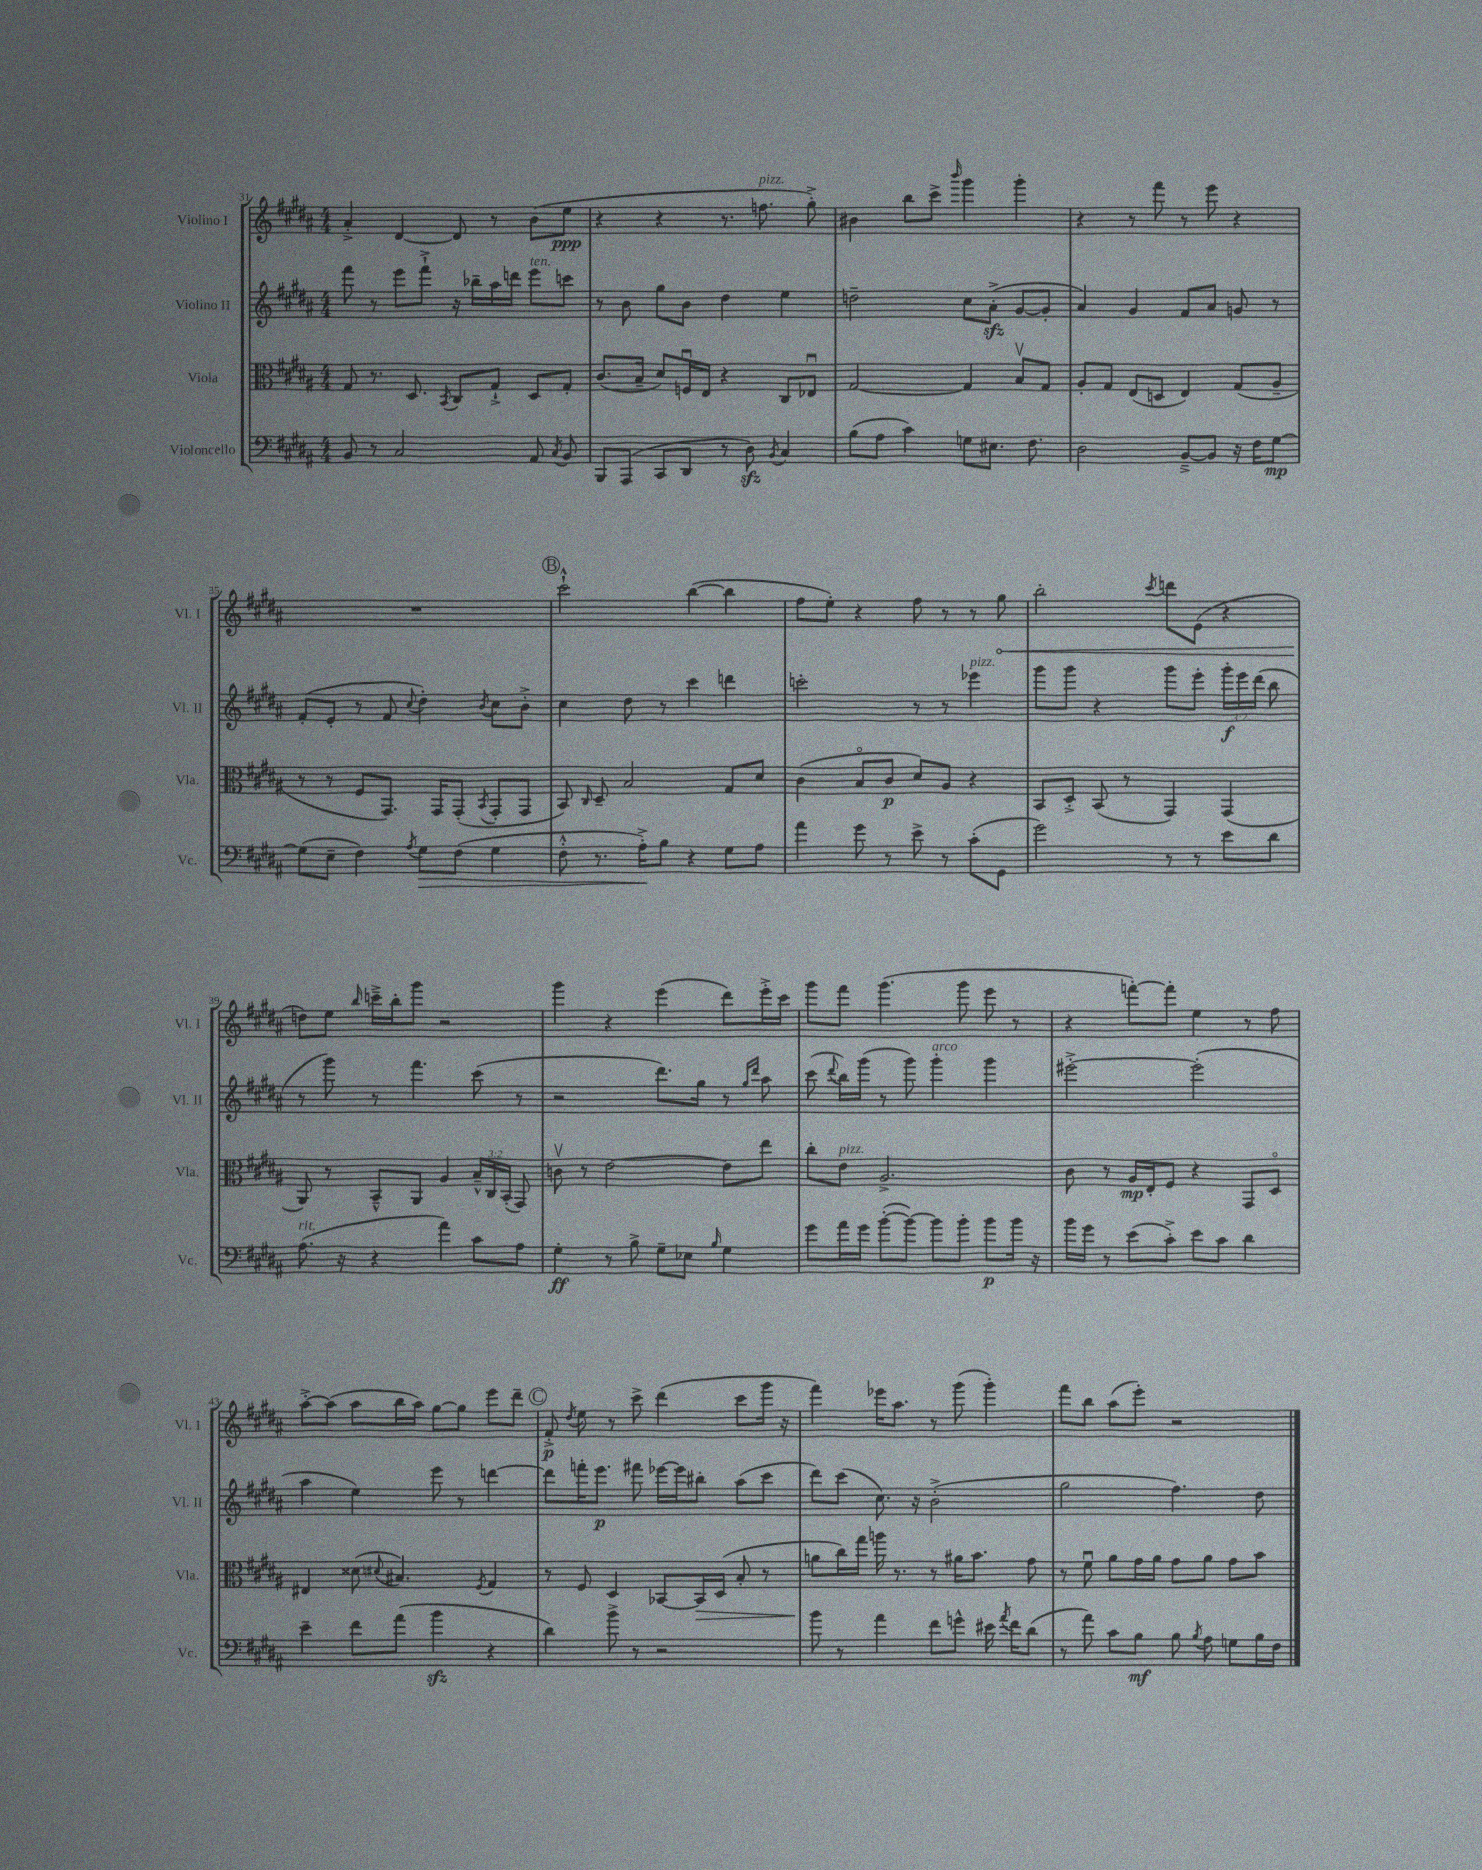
<<
\new StaffGroup <<
\new Staff = "s0" \with { instrumentName = "Violino I" shortInstrumentName = "Vl. I" } {
    \clef treble \key b \major \numericTimeSignature \time 4/4
    \autoBeamOff ais'4-.-> dis'4~ dis'8 r8 b'8[( e''8]\ppp |
    r4 r4 r8. f''8.^\markup { \italic "pizz." } gis''8-.->) |
    bis'4 b''8[ cis'''8]-> \grace { b'''16 } gis'''4 gis'''4-. |
    r4 r8 fis'''8 r8 e'''8 r4 |
    R1 |
    \mark \markup { \circle "B" } cis'''2-!-^ b''4~( b''4 |
    fis''8[ e''8]-.) r4 fis''8 r8 r8 \once \override Hairpin.circled-tip = ##t gis''8\< |
    b''2-. \acciaccatura { cis'''8 } d'''8[ e'8]( r4 |
    d''8[\!) e''8] \grace { b''16 } c'''16[---> b''16-. gis'''8] r2 |
    gis'''4 r4 e'''4( dis'''8[) e'''16-.-> cis'''16] |
    gis'''8[ fis'''8] gis'''4.( gis'''8 e'''8 r8 |
    r4 f'''8[~-.) f'''8]-. e''4 r8 fis''8 |
    ais''8[~-.-> ais''8]( ais''8[ b''16 ais''16]) gis''8[~ gis''8] e'''8[ dis'''8]-- |
    \mark \markup { \circle "C" } fis'8-.->\p \acciaccatura { dis''8 } e''8 r8 cis'''8-> dis'''4( cis'''8[ gis'''16] r16 |
    fis'''4) ees'''16[ ais''8.] r8 gis'''8( gis'''4-.) |
    fis'''8[ b''8] ais''8[( e'''8]-.) r2 \bar "|." |
}
\new Staff = "s1" \with { instrumentName = "Violino II" shortInstrumentName = "Vl. II" } {
    \clef treble \key b \major \numericTimeSignature \time 4/4 \override Staff.TupletNumber.text = #tuplet-number::calc-fraction-text
    \autoBeamOff fis'''8 r8 e'''8[ fis'''8]-!-> r16 bes''16[-- ais''16 d'''16] e'''8[^\markup { \italic "ten." } c'''8] |
    r8 b'8 gis''8[ b'8] dis''4 e''4 |
    d''2-- cis''8[ ais'8]-.->\sfz( gis'8[~ gis'8]-. |
    ais'4) gis'4 fis'8[ ais'8] g'8 r8 |
    fis'8[-.( e'8]-. r8 fis'8 \appoggiatura { cis''8 } dis''4-.) \acciaccatura { b'8 } cis''8[ b'8]-.-> |
    \mark \markup { \circle "B" } cis''4 dis''8 r8 cis'''4 d'''4 |
    c'''2-. r8 r8 ees'''4^\markup { \italic "pizz." } |
    gis'''8[ gis'''8] r4 gis'''8[ e'''8]-. \tuplet 3/2 { gis'''16[-.\f e'''16 dis'''16]( } b''8 |
    r8 gis'''8) r8 fis'''4. cis'''8( r8 |
    r2 dis'''8.[) gis''16] r8 \grace { gis''16[ dis'''16] } ais''8 |
    cis'''8( \appoggiatura { dis'''8 } b''16[) gis'''16]( r8 gis'''8) gis'''4-.^\markup { \italic "arco" } gis'''4 |
    eis'''2~-.-> eis'''2-.( |
    ais''4 e''4) e'''8 r8 d'''4~ |
    \mark \markup { \circle "C" } d'''8[ f'''16-. e'''8.]\p fis'''8 ees'''16[~ ees'''16 bis''8]-. ais''8[( cis'''8] |
    dis'''8[) cis'''8]( cis''8.) r16 b'2-.->( |
    gis''2 fis''4.) dis''8 \bar "|." |
}
\new Staff = "s2" \with { instrumentName = "Viola" shortInstrumentName = "Vla." } {
    \clef alto \key b \major \numericTimeSignature \time 4/4 \override Staff.TupletNumber.text = #tuplet-number::calc-fraction-text
    \autoBeamOff gis8 r8. dis8. \acciaccatura { b,8 } cis8[ gis8]-!-> dis8[ gis8]-. |
    cis'8.[( b16]-- dis'8[) f16\downbow e16] r4 cis8[ ees8]\downbow |
    gis2~ gis4 b8[\upbow gis8] |
    ais8[-. gis8] e8[( d8] e4) gis8[( ais8]-- |
    r8 r8 fis8[ gis,8.]) gis,16[ gis,8]-.( \acciaccatura { b,8 } gis,8[-. gis,8] |
    \mark \markup { \circle "B" } b,8) \grace { cis16 } dis8-- b2 gis8[ dis'8] |
    cis'4( b8[\flageolet cis'8]\p dis'8[) ais8] r4 |
    b,8[ dis8]-.-> b,8( r8 gis,4) gis,4( |
    ais,8) r8 b,8[---^ ais,8] ais4 \tuplet 3/2 { b16[---^ cis16 b,16]-.( } gis,8) |
    c'8\upbow r8 e'2~ e'8[ e''8] |
    cis''8[-. e'8]^\markup { \italic "pizz." } ais2.-> |
    cis'8 r8 ais16[\mp e16-. fis8] r4 gis,8[ dis8]\flageolet |
    eis4 disis'8( \appoggiatura { dis'8 } bis4.) \acciaccatura { fis8 } gis4 |
    \mark \markup { \circle "C" } r8 fis8 dis4 bes,8[~ bes,16\> dis16]( b8-. r8 |
    a'8[\! cis''16) gis''16] a''16 r8. r8 ais'16[ b'8.] gis'8 |
    r8 fis'8\downbow ais'8[ gis'16 ais'16] gis'8[ ais'8] gis'8[ b'8] \bar "|." |
}
\new Staff = "s3" \with { instrumentName = "Violoncello" shortInstrumentName = "Vc." } {
    \clef bass \key b \major \numericTimeSignature \time 4/4
    \autoBeamOff b,8 r8 cis2 ais,8 \acciaccatura { cis8 } b,8 |
    b,,8[ ais,,8]( cis,8[ dis,8] r8 dis8\sfz) \acciaccatura { b,8 } cis4 |
    b8[( ais8] cis'4) g8[ eis8.] fis8. |
    dis2 b,8[~---> b,8] r16 fis16[ gis8]~\mp |
    gis8[( e8]-- fis4) \acciaccatura { ais8 } gis8[\> fis8]( gis4 |
    \mark \markup { \circle "B" } fis8-.-^ r8. ais16[-.->\!) b8] r4 gis8[ ais8] |
    ais'4 gis'8 r8 e'8-> r8 cis'8[-.( gis,8] |
    gis'2) r8 r8 e'8[ dis'8] |
    ais8.^\markup { \italic "rit." }( r16 r4 ais'4) cis'8[ ais8] |
    gis4-.\ff r8 b8-> gis8[-- ees8] \grace { b16 } gis4 |
    gis'8[ ais'16 gis'16] b'8[~-.( b'8]~) b'8[ b'8]-. b'8[\p b'16] r16 |
    b'16[ gis'16] r8 e'8[( cis'8]-.->) e'8[ cis'8] dis'4 |
    e'4-- fis'8[ ais'8]( b'4\sfz r4 |
    \mark \markup { \circle "C" } dis'4) b'8-> r8 r2 |
    b'8 r8 ais'4 fis'8[ g'8]-^ eis'16 \acciaccatura { ais'8 } fis'16[ dis'8]( |
    r8 ais'8) cis'8[ b8]\mf b8 \acciaccatura { b8 } ais8 g8[ b16 fis16] \bar "|." |
}
>>
>>
\layout { \context { \Score currentBarNumber = #31 } }
